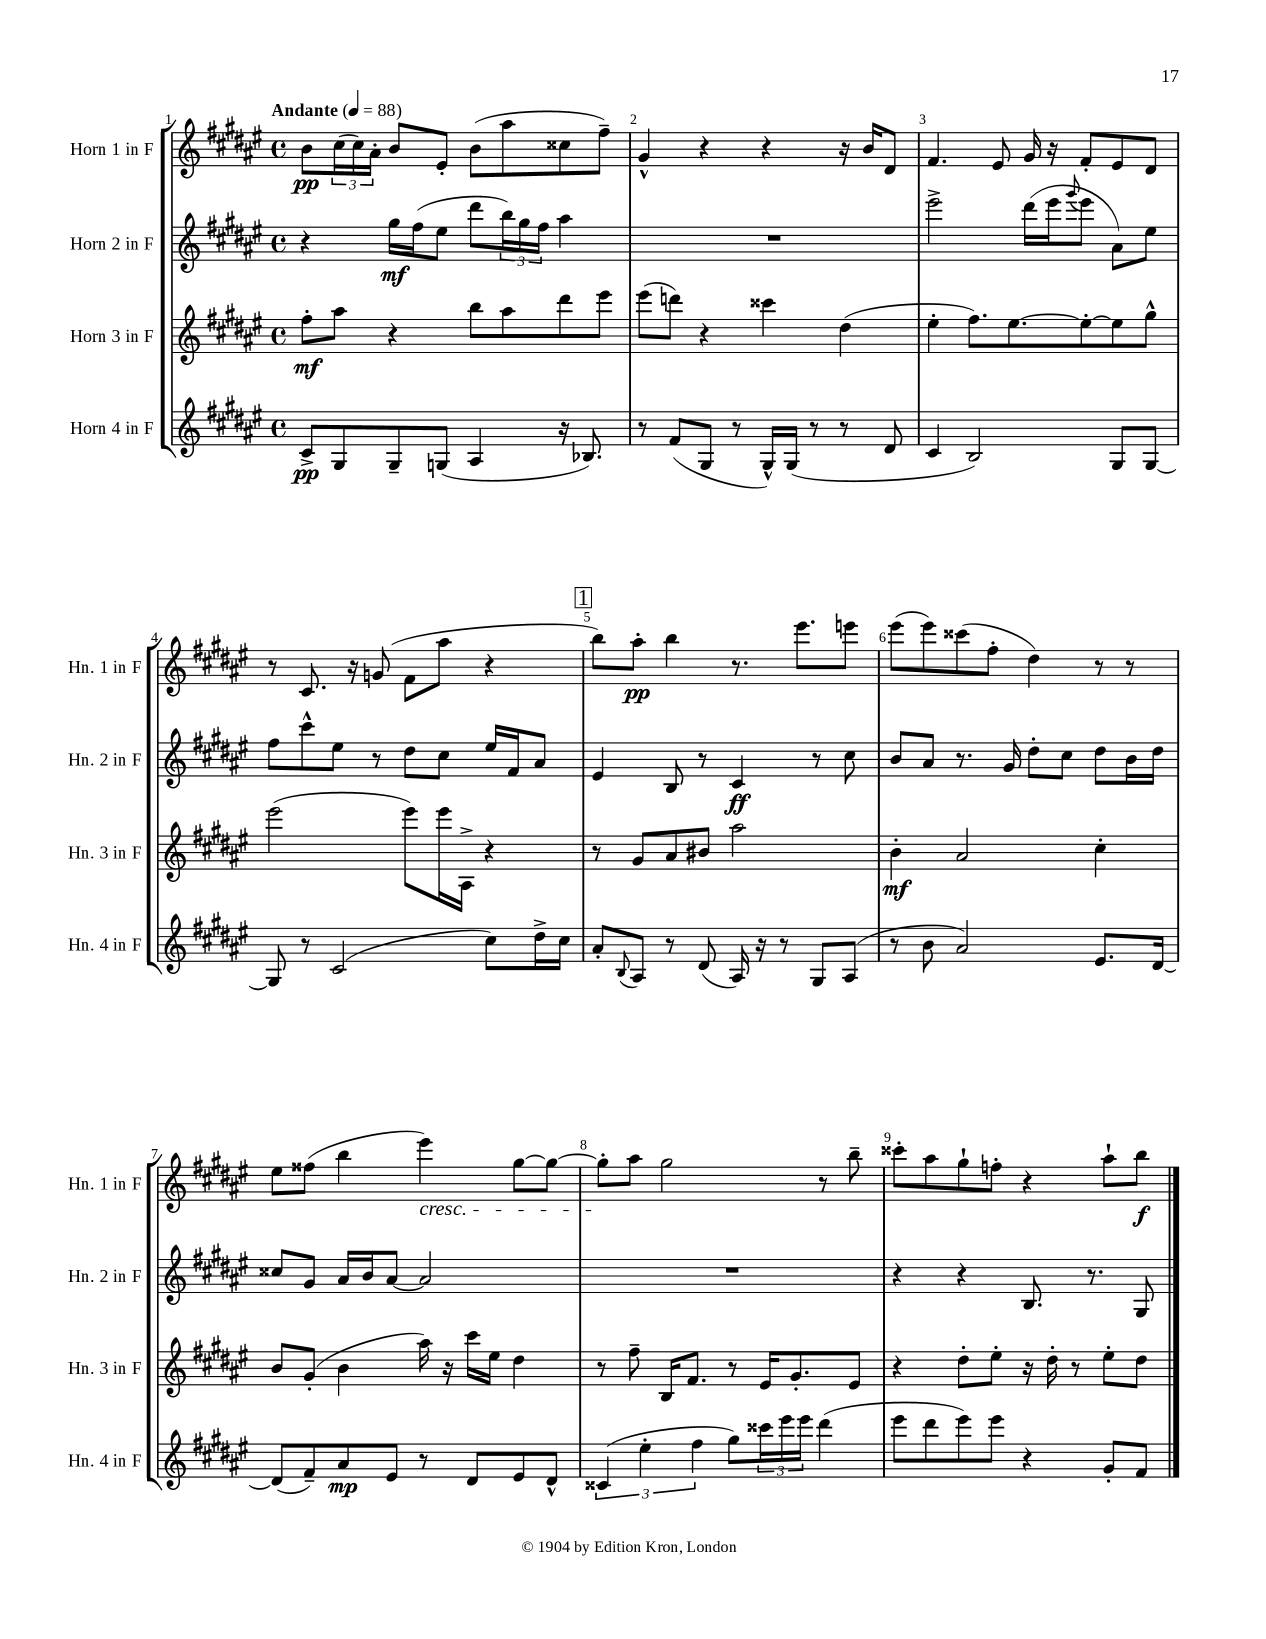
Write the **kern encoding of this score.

**kern	**dynam	**kern	**dynam	**kern	**dynam	**kern	**dynam
*part4	*part4	*part3	*part3	*part2	*part2	*part1	*part1
*staff4	*staff4	*staff3	*staff3	*staff2	*staff2	*staff1	*staff1
*I"Horn 4 in F	*	*I"Horn 3 in F	*	*I"Horn 2 in F	*	*I"Horn 1 in F	*
*I'Hn. 4 in F	*	*I'Hn. 3 in F	*	*I'Hn. 2 in F	*	*I'Hn. 1 in F	*
*clefG2	*	*clefG2	*	*clefG2	*	*clefG2	*
*k[f#c#g#d#a#e#]	*	*k[f#c#g#d#a#e#]	*	*k[f#c#g#d#a#e#]	*	*k[f#c#g#d#a#e#]	*
*M4/4	*	*M4/4	*	*M4/4	*	*M4/4	*
*met(c)	*	*met(c)	*	*met(c)	*	*met(c)	*
*MM88	*	*MM88	*	*MM88	*	*MM88	*
=1	=1	=1	=1	=1	=1	=1	=1
!	!	!	!	!	!	!LO:TX:a:B:t=Andante	!
8c#^/L	pp	8ff#'\L	mf	4r	.	8b\L	pp
8G#/	.	8aa#\J	.	.	.	(24cc#\L	.
.	.	.	.	.	.	24cc#\)	.
.	.	.	.	.	.	24a#'\JJ	.
8G#~/	.	4r	.	16gg#\LL	mf	8b/L	.
.	.	.	.	(16ff#\J	.	.	.
(8Gn/J	.	.	.	8ee#\J	.	8e#'/J	.
4A#/	.	8bb\L	.	8ddd#\L	.	(8b\L	.
.	.	8aa#\	.	24bb\L)	.	8aa#\	.
.	.	.	.	24gg#\	.	.	.
.	.	.	.	24ff#\JJ	.	.	.
16r	.	8ddd#\	.	4aa#\	.	8cc##X\	.
8.B-X/)	.	.	.	.	.	.	.
.	.	8eee#\J	.	.	.	8ff#~\J)	.
=2	=2	=2	=2	=2	=2	=2	=2
8r	.	(8eee#\L	.	1r	.	4g#^^/	.
(8f#/L	.	8dddn\J)	.	.	.	.	.
8G#/J	.	4r	.	.	.	4r	.
8r	.	.	.	.	.	.	.
16G#^^/LL)	.	4ccc##X\	.	.	.	4r	.
(16G#/JJ	.	.	.	.	.	.	.
8r	.	.	.	.	.	.	.
8r	.	(4dd#\	.	.	.	16r	.
.	.	.	.	.	.	16b/KL	.
8d#/	.	.	.	.	.	8d#/J	.
=3	=3	=3	=3	=3	=3	=3	=3
4c#/	.	4ee#'\	.	2eee#^\	.	4.f#/	.
2B/)	.	8.ff#\L)	.	.	.	.	.
.	.	.	.	.	.	8e#/	.
.	.	[8.ee#\	.	.	.	.	.
.	.	.	.	(16ddd#\LL	.	16g#/	.
.	.	.	.	16eee#\J	.	16r	.
.	.	.	.	8qqggg#/	.	.	.
.	.	8ee#'\_	.	8eee#\J	.	8f#'/L	.
8G#/L	.	8ee#\]	.	8a#\L)	.	8e#/	.
[8G#/J	.	8gg#^^\J	.	8ee#\J	.	8d#/J	.
!!LO:LB:g=z
=4	=4	=4	=4	=4	=4	=4	=4
8G#/]	.	(2eee#\	.	8ff#\L	.	8r	.
8r	.	.	.	8ccc#^^\	.	8.c#/	.
(2c#/	.	.	.	8ee#\J	.	.	.
.	.	.	.	.	.	16r	.
.	.	.	.	8r	.	(8gn/	.
.	.	8eee#\L)	.	8dd#\L	.	8f#\L	.
.	.	16eee#\L	.	8cc#\J	.	8aa#\J	.
.	.	16A#^\JJ	.	.	.	.	.
8cc#\L)	.	4r	.	16ee#/LL	.	4r	.
.	.	.	.	16f#/J	.	.	.
16dd#^\L	.	.	.	8a#/J	.	.	.
16cc#\JJ	.	.	.	.	.	.	.
!!LO:REH:place=s1:t=1
=5	=5	=5	=5	=5	=5	=5	=5
8a#'/L	.	8r	.	4e#/	.	8bb\L)	.
8qqB/	.	.	.	.	.	.	.
8A#/J	.	8g#/L	.	.	.	8aa#'\J	pp
8r	.	8a#/	.	8B/	.	4bb\	.
(8d#/	.	8b#X/J	.	8r	.	.	.
16A#/)	.	2aa#\	.	4c#/	ff	8.r	.
16r	.	.	.	.	.	.	.
8r	.	.	.	.	.	.	.
.	.	.	.	.	.	8.eee#\L	.
8G#/L	.	.	.	8r	.	.	.
(8A#/J	.	.	.	8cc#\	.	8eeen\J	.
=6	=6	=6	=6	=6	=6	=6	=6
8r	.	4b'\	mf	8b/L	.	(8eee#\L	.
8b\	.	.	.	8a#/J	.	8eee#\)	.
2a#/)	.	2a#/	.	8.r	.	(8ccc##X\	.
.	.	.	.	.	.	8ff#'\J	.
.	.	.	.	16g#/	.	.	.
.	.	.	.	8dd#'\L	.	4dd#\)	.
.	.	.	.	8cc#\J	.	.	.
8.e#/L	.	4cc#'\	.	8dd#\L	.	8r	.
.	.	.	.	16b\L	.	8r	.
[16d#/Jk	.	.	.	16dd#\JJ	.	.	.
!!LO:LB:g=z
=7	=7	=7	=7	=7	=7	=7	=7
(8d#/L]	.	8b/L	.	8cc##X/L	.	8ee#\L	.
8f#~/)	.	(8g#'/J	.	8g#/J	.	(8ff##X\J	.
8a#/	mp	4b\	.	16a#/LL	.	4bb\	.
.	.	.	.	16b/J	.	.	.
8e#/J	.	.	.	[8a#/J	.	.	.
!	!	!	!	!	!	!LO:TX:b:i:t=cresc.	!
8r	.	16aa#\)	.	2a#/]	.	4eee#\)	.
.	.	16r	.	.	.	.	.
8d#/L	.	16ccc#\LL	.	.	.	.	.
.	.	16ee#\JJ	.	.	.	.	.
8e#/	.	4dd#\	.	.	.	[8gg#\L	.
8d#^^/J	.	.	.	.	.	8gg#\J_	.
=8	=8	=8	=8	=8	=8	=8	=8
(6c##X/	.	8r	.	1r	.	8gg#'\L]	.
.	.	8ff#~\	.	.	.	8aa#\J	.
6ee#'\	.	.	.	.	.	.	.
.	.	16B/KL	.	.	.	2gg#\	.
.	.	8.f#/J	.	.	.	.	.
6ff#\	.	.	.	.	.	.	.
8gg#\L)	.	8r	.	.	.	.	.
24ccc##X\L	.	16e#/KL	.	.	.	.	.
24eee#\	.	.	.	.	.	.	.
.	.	8.g#'/	.	.	.	.	.
24eee#\JJ	.	.	.	.	.	.	.
(4ddd#\	.	.	.	.	.	8r	.
.	.	8e#/J	.	.	.	8bb~\	.
=9	=9	=9	=9	=9	=9	=9	=9
8eee#\L	.	4r	.	4r	.	8ccc##X'\L	.
8ddd#\	.	.	.	.	.	8aa#\	.
8eee#\)	.	8dd#'\L	.	4r	.	8gg#`\	.
8eee#\J	.	8ee#'\J	.	.	.	8ffn'\J	.
4r	.	16r	.	8.B/	.	4r	.
.	.	16dd#'\	.	.	.	.	.
.	.	8r	.	.	.	.	.
.	.	.	.	8.r	.	.	.
8g#'/L	.	8ee#'\L	.	.	.	8aa#`\L	.
8f#/J	.	8dd#\J	.	8G#/	.	8bb\J	f
==	==	==	==	==	==	==	==
*-	*-	*-	*-	*-	*-	*-	*-
